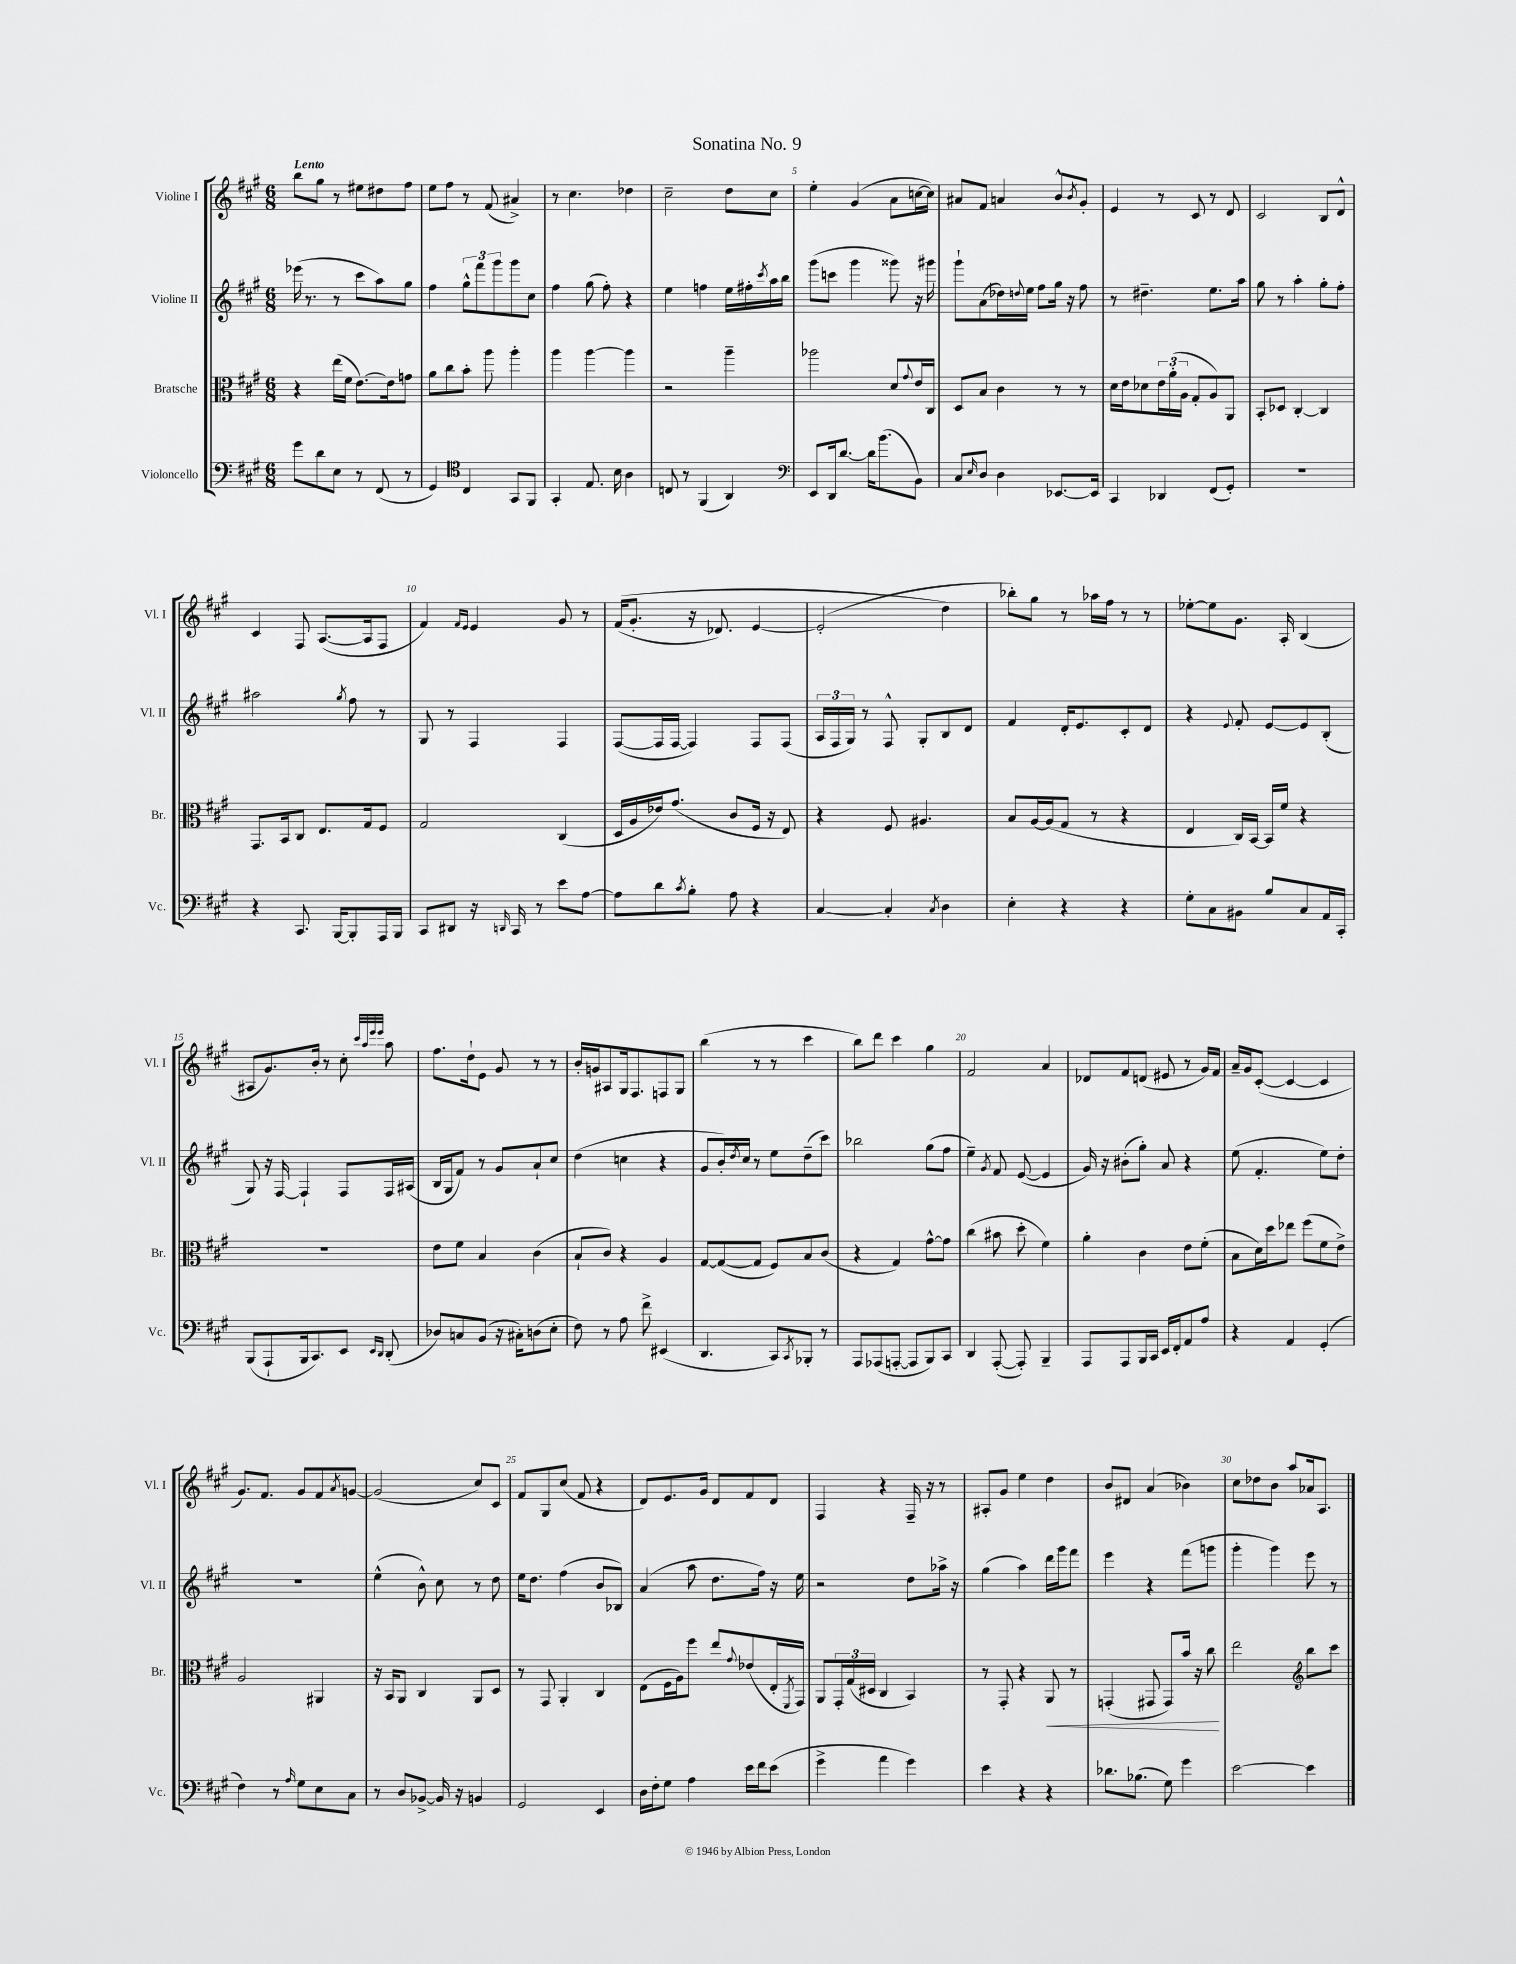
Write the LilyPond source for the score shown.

\header { title = "Sonatina No. 9" }
<<
\new StaffGroup <<
\new Staff = "s0" \with { instrumentName = "Violine I" shortInstrumentName = "Vl. I" } {
    \clef treble \key a \major \numericTimeSignature \time 6/8 \tempo "Lento"
    b''8 gis''8 r8 eis''8 dis''8 fis''8 |
    e''8 fis''8 r8 fis'8( ais'4->) |
    r8 cis''4. des''4 |
    cis''2-- d''8 cis''8 |
    e''4-. gis'4( a'8 c''16~ c''16) |
    ais'8 fis'8 a'4 b'8-^ \acciaccatura { b'8 } gis'8-. |
    e'4 r8 cis'8 r8 d'8 |
    cis'2 b8 d'8-^ |
    cis'4 fis8 a8.~( a16 fis8 |
    fis'4) \grace { fis'16 e'16 } e'4 gis'8 r8 |
    fis'16(\( gis'8.-. r16 des'8.) e'4~ |
    e'2-.( d''4\) |
    bes''8-.) gis''8 r8 aes''16 fis''16 r8 r8 |
    ees''8~-. ees''8 gis'8. a16-. b4( |
    ais8 gis'8.) b'16-. r8 cis''8-. \grace { cis'''32 a''32 e'''32 e'''32 } a''8 |
    fis''8. d''16-! e'8 gis'8 r8 r8 |
    b'16-. g'16 ais8 gis16 fis8. f8 gis8 |
    b''4( r8 r8 cis'''4 |
    b''8) d'''8 cis'''4 gis''4 |
    fis'2 a'4 |
    des'8 fis'8 d'8( eis'8 r8 gis'16) fis'16 |
    a'16-- gis'16 cis'8~-.( cis'4~ cis'4 |
    gis'8.) fis'8. gis'8 fis'8 \acciaccatura { a'8 } g'8~ |
    g'2( cis''8) cis'8 |
    fis'8 gis8 cis''8( fis'8 r4 |
    d'8) e'8. gis'16 d'8 fis'8 d'8 |
    fis4 r4 fis16-- r16 r8 |
    ais8-. gis'8 e''4 d''4 |
    b'8 dis'8 a'4( bes'4) |
    cis''8 des''8 b'8 a''8 aes'16 a8. \bar "|." |
}
\new Staff = "s1" \with { instrumentName = "Violine II" shortInstrumentName = "Vl. II" } {
    \clef treble \key a \major \numericTimeSignature \time 6/8
    ees'''16( r8. r8 cis'''8 a''8) gis''8 |
    fis''4 \tuplet 3/2 { gis''8-^ fis'''8 gis'''8 } gis'''8 cis''8 |
    fis''4 gis''8( fis''8-.) r4 |
    e''4 f''4 e''16 fis''16-. \acciaccatura { cis'''8 } a''16 b''16 |
    gis'''8( c'''8 gis'''4 gisis'''8) r16 gis'''16 |
    gis'''8-! a'8( des''16) \appoggiatura { d''8 } e''16 fis''8 gis''16 r16 fis''8 |
    r8 dis''4.-- e''8. a''16 |
    gis''8 r8 a''4-. gis''8-. fis''8-. |
    ais''2 \acciaccatura { gis''8 } fis''8 r8 |
    gis8 r8 fis4 fis4 |
    fis8~( fis16 fis16~ fis4) fis8 fis8( |
    \tuplet 3/2 { a16 fis16 gis16) } r8 fis8-^ gis8-. b8 d'8 |
    fis'4 d'16-. e'8. cis'8-. d'8 |
    r4 \appoggiatura { e'8 } fis'8-. e'8~ e'8 b8-.( |
    gis8) r16 fis16~ fis4-! fis8 fis16 ais16( |
    b16 gis16 fis'8) r8 gis'8 a'8-! cis''8 |
    d''4( c''4 r4 |
    gis'8 b'16-.) \acciaccatura { d''8 } cis''16 r8 e''8 d''8--( cis'''8) |
    bes''2 gis''8( fis''8 |
    e''4--) \acciaccatura { gis'8 } fis'8 e'8~( e'4 |
    gis'16) r16 bis'8-.( gis''8-.) a'8 r4 |
    e''8( fis'4.-. e''8) d''8-. |
    R2. |
    e''4-^( b'8-^) cis''8 r8 d''8 |
    e''16 d''8. fis''4( b'8 bes8) |
    a'4( a''8 d''8. fis''16) r16 e''16 |
    r2 d''8 aes''16-> r16 |
    gis''4( a''4) d'''16 gis'''16 fis'''8 |
    e'''4 r4 fis'''8( g'''8 |
    gis'''4-. gis'''4) e'''8 r8 \bar "|." |
}
\new Staff = "s2" \with { instrumentName = "Bratsche" shortInstrumentName = "Br." } {
    \clef alto \key a \major \numericTimeSignature \time 6/8
    r4 e''16( fis'16 e'8.~) e'16 g'8 |
    a'8 cis''8 b'8-. a''8 a''4-. |
    a''4 a''4~ a''4 |
    r2 a''4-- |
    aes''2 d'8 \appoggiatura { gis'8 } e'16 cis16 |
    d8 b8 cis'4 r8 r8 |
    d'16 e'16 des'8 \tuplet 3/2 { e'16 a'16-.( a16 } gis8-. a8) a,8 |
    b,8-. des8 cis4~-. cis4 |
    gis,8. b,16 cis8 e8. gis16 fis8 |
    gis2 cis4( |
    d16 a16 ees'16) gis'8.( cis'8 fis16 r16 e8) |
    r4 fis8 ais4. |
    b8 a16~ a16( gis8 r8 r4 |
    e4 cis16) b,16~ b,16 fis'16 r4 |
    R2. |
    e'8 fis'8 b4 cis'4( |
    b8-! cis'8) r4 a4 |
    gis8~ gis8~( gis8 fis8) b8 cis'8( |
    r4 gis4) gis'8~-^ gis'8 |
    cis''4( bis'8 d''8-. fis'4) |
    a'4-. cis'4 e'8 fis'8-.( |
    b8 d'16) d''16 ees''8 fis''8( fis'8 e'8->) |
    a2 ais,4 |
    r16 b,16 a,8 cis4 a,8 d8 |
    r8 gis,8 a,4-. cis4 |
    e8( fis16 a16) fis''8 e''8 \appoggiatura { gis'8 } ees'8( e16-. \acciaccatura { fis,8 } gis,16) |
    a,8 \tuplet 3/2 { gis,16-. gis16( dis16 } cis4 b,4) |
    r8 gis,8-. r4 a,8\< r8 |
    g,4-.( gis,8 gis,8) b'16 r16 cis''8\! |
    e''2 \clef treble b''8 cis'''8 \bar "|." |
}
\new Staff = "s3" \with { instrumentName = "Violoncello" shortInstrumentName = "Vc." } {
    \clef bass \key a \major \numericTimeSignature \time 6/8
    gis'8 d'8 e8 r8 fis,8( r8 |
    gis,4) \clef tenor cis4 gis,8 fis,8 |
    gis,4-. e8. b16 a4 |
    c8 r8 fis,4( a,4) |
    \clef bass e,8 d,16 d'8.~ d'16 b'8.( b,8) |
    cis8 \grace { e16 } d8 d4 ees,8.~ ees,16 |
    cis,4 des,4 fis,8( gis,8-.) |
    R2. |
    r4 cis,8. b,,16~ b,,8-. a,,16 b,,16 |
    cis,8 dis,8 r16 \grace { d,16 } cis,16 r8 e'8 a8~ |
    a8 d'8 \acciaccatura { cis'8 } b8-. a8 r4 |
    cis4~ cis4-. \acciaccatura { cis8 } d4 |
    e4-. r4 r4 |
    gis8-. cis8 bis,8 b8 cis8 a,16 cis,16-. |
    b,,8( a,,8-! b,,16 cis,8.) e,8 \grace { e,16 d,16 } d,8-.( |
    des8) c8 b,8( r16 cis16-.) d8( e8-. |
    fis8) r8 a8 fis'8-> eis,4( |
    d,4. cis,8) \acciaccatura { cis,8 } bes,,8-. r8 |
    a,,8 aes,,8( a,,8~-. a,,8 b,,8) cis,8 |
    d,4 a,,8~-.( a,,8-.) b,,4-- |
    a,,8 a,,8 b,,16 cis,16 e,16 fis,16-. a,8 a8 |
    r4 a,4 gis,4-.( |
    fis4) r8 \grace { a16 } gis8 e8 cis8 |
    r8 d8 bes,8~-> bes,16 r16 b,4 |
    gis,2 e,4 |
    d16 fis16-. gis8 a4 e'16 fis'16 e'8( |
    gis'4-> a'4 gis'4) |
    e'4 r4 r4 |
    des'8. bes8.( gis8) gis'4 |
    e'2~ e'4 \bar "|." |
}
>>
>>
\layout { \context { \Score \override BarNumber.break-visibility = ##(#f #t #t) barNumberVisibility = #(every-nth-bar-number-visible 5) } }
